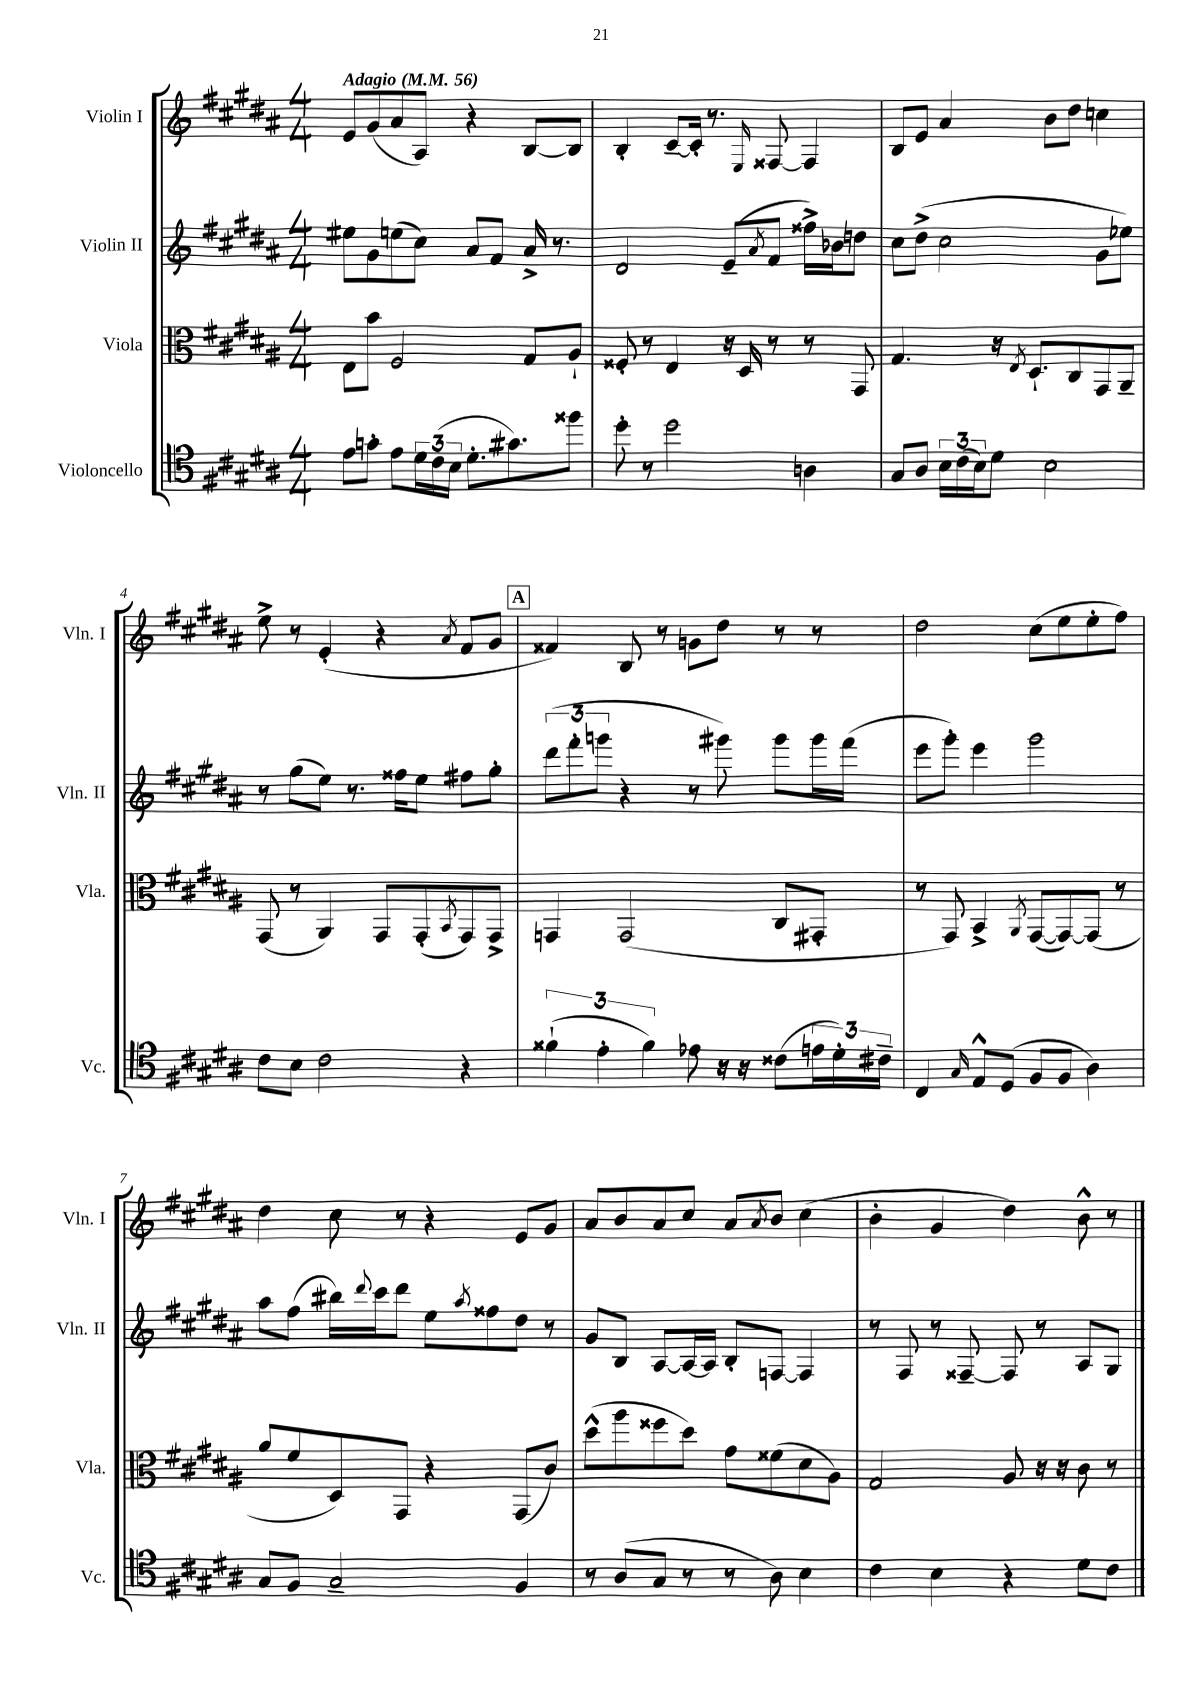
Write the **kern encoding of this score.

**kern	**kern	**kern	**kern
*part4	*part3	*part2	*part1
*staff4	*staff3	*staff2	*staff1
*I"Violoncello	*I"Viola	*I"Violin II	*I"Violin I
*I'Vc.	*I'Vla.	*I'Vln. II	*I'Vln. I
*clefC4	*clefC3	*clefG2	*clefG2
*k[f#c#g#d#a#]	*k[f#c#g#d#a#]	*k[f#c#g#d#a#]	*k[f#c#g#d#a#]
*M4/4	*M4/4	*M4/4	*M4/4
*MM56	*MM56	*MM56	*MM56
=1	=1	=1	=1
!	!	!	!LO:TX:a:B:t=Adagio
8e\L	8E\L	8ee#X\L	8e/L
8gn'\J	8b\J	8g#\	(8g#/
8e\L	2F#/	(8een\	8a#/
24d#\L	.	8cc#\J)	8A#/J)
(24c#\	.	.	.
24B\JJ	.	.	.
8.d#'\L	.	8a#/L	4r
.	.	8f#/J	.
8.g#X\)	.	.	.
.	8G#/L	16a#^/	[8B/L
.	.	8.r	.
8ff##X\J	8A#`/J	.	8B/J]
=2	=2	=2	=2
8dd#'\	8F##X'/	2d#/	4B'/
8r	8r	.	.
2dd#\	4E/	.	[8c#~/L
.	.	.	16c#'/Jk]
.	.	.	8.r
.	16r	(8e~/L	.
.	16D#/	.	.
.	.	8qa#/	16qqE/
.	8r	8f#/J	[8F##X/
4An\	8r	16ff##X^\LL)	4F##/]
.	.	16b-X\J	.
.	8GG#/	8ddn\J	.
=3	=3	=3	=3
8G#/L	4.G#/	8cc#\L	8B/L
8A#/J	.	(8dd#^\J	8e/J
24B\LL	.	2cc#\	4a#/
(24c#\	.	.	.
24B\J)	.	.	.
8d#\J	16r	.	.
.	8qE/	.	.
.	8.D#`/L	.	.
2B\	.	.	8b\L
.	8C#/	.	8dd#\J
.	8GG#/	8g#\L	4ccn\
.	8AA#~/J	8ee-X\J)	.
!!LO:LB:g=z
=4	=4	=4	=4
8c#\L	(8GG#/	8r	8ee^\
8B\J	8r	(8gg#\L	8r
2c#\	4AA#/)	8ee\J)	(4e'/
.	.	8.r	.
.	8GG#/L	.	4r
.	.	16ff##X\KL	.
.	(8GG#'/	8ee\J	.
.	8qBB/	.	8qa#/
4r	8GG#/)	8ff#X\L	8f#/L
.	8GG#^/J	8gg#'\J	8g#/J
!!LO:REH:place=s1:t=A
=5	=5	=5	=5
(6f##X`\	4GGn/	(12ddd#\L	4f##X/)
.	.	12fff#'\	.
6e'\	.	12gggn\J	.
.	(2GG/	4r	8B/
6f##\)	.	.	.
.	.	.	8r
8e-X\	.	8r	8gn\L
16r	.	8ggg#X\)	8dd#\J
16r	.	.	.
(8c##X\L	8C#/L	8ggg#\L	8r
24en\L	8GG#X'/J	16ggg#\L	8r
24d#'\)	.	.	.
.	.	(16fff#\JJ	.
24c#X~\JJ	.	.	.
=6	=6	=6	=6
4C#/	8r	8eee\L	2dd#\
.	8GG#/)	8ggg#'\J)	.
16qqG#/	.	.	.
8E^^/L	4BB^/	4eee\	.
(8D#/J	.	.	.
.	8qAA#/	.	.
8F#/L	([8GG#/L	2ggg#\	(8cc#\L
8F#/J	8GG#/_)	.	8ee\
4A#\)	(8GG#/J]	.	8ee'\
.	8r	.	8ff#\J)
!!LO:LB:g=z
=7	=7	=7	=7
8G#/L	8a#/L	8aa#\L	4dd#\
8F#/J	8f#/	(8ff#\J	.
2G#~/	8D#/)	16bb#X\LL)	8cc#\
.	.	8qqddd#/	.
.	.	16ccc#\J	.
.	8GG#/J	8ddd#\J	8r
.	4r	8ee\L	4r
.	.	8qaa#/	.
.	.	8ff##X\	.
4F#/	(8GG#/L	8dd#\J	8e/L
.	8c#/J)	8r	8g#/J
=8	=8	=8	=8
8r	(8dd#^^\L	8g#/L	8a#/L
(8A#/L	8aa#\	8B/J	8b/
8G#/J	8ff##X\	[8A#/L	8a#/
8r	8dd#\J)	16A#/L_	8cc#/J
.	.	16A#/JJ]	.
8r	8g#\L	8B'/L	8a#/L
.	.	.	8qa#/
8A#\)	(8f##X\	[8Fn/J	8b/J
4B\	8d#\	4F/]	(4cc#\
.	8A#\J)	.	.
=9	=9	=9	=9
4c#\	2G#/	8r	4b'\
.	.	8F#/	.
4B\	.	8r	4g#/
.	.	[8F##X~/	.
4r	8A#/	8F##/]	4dd#\)
.	16r	8r	.
.	16r	.	.
8d#\L	8c#\	8A#/L	8b^^\
8c#\J	8r	8G#/J	8r
==	==	==	==
*-	*-	*-	*-
